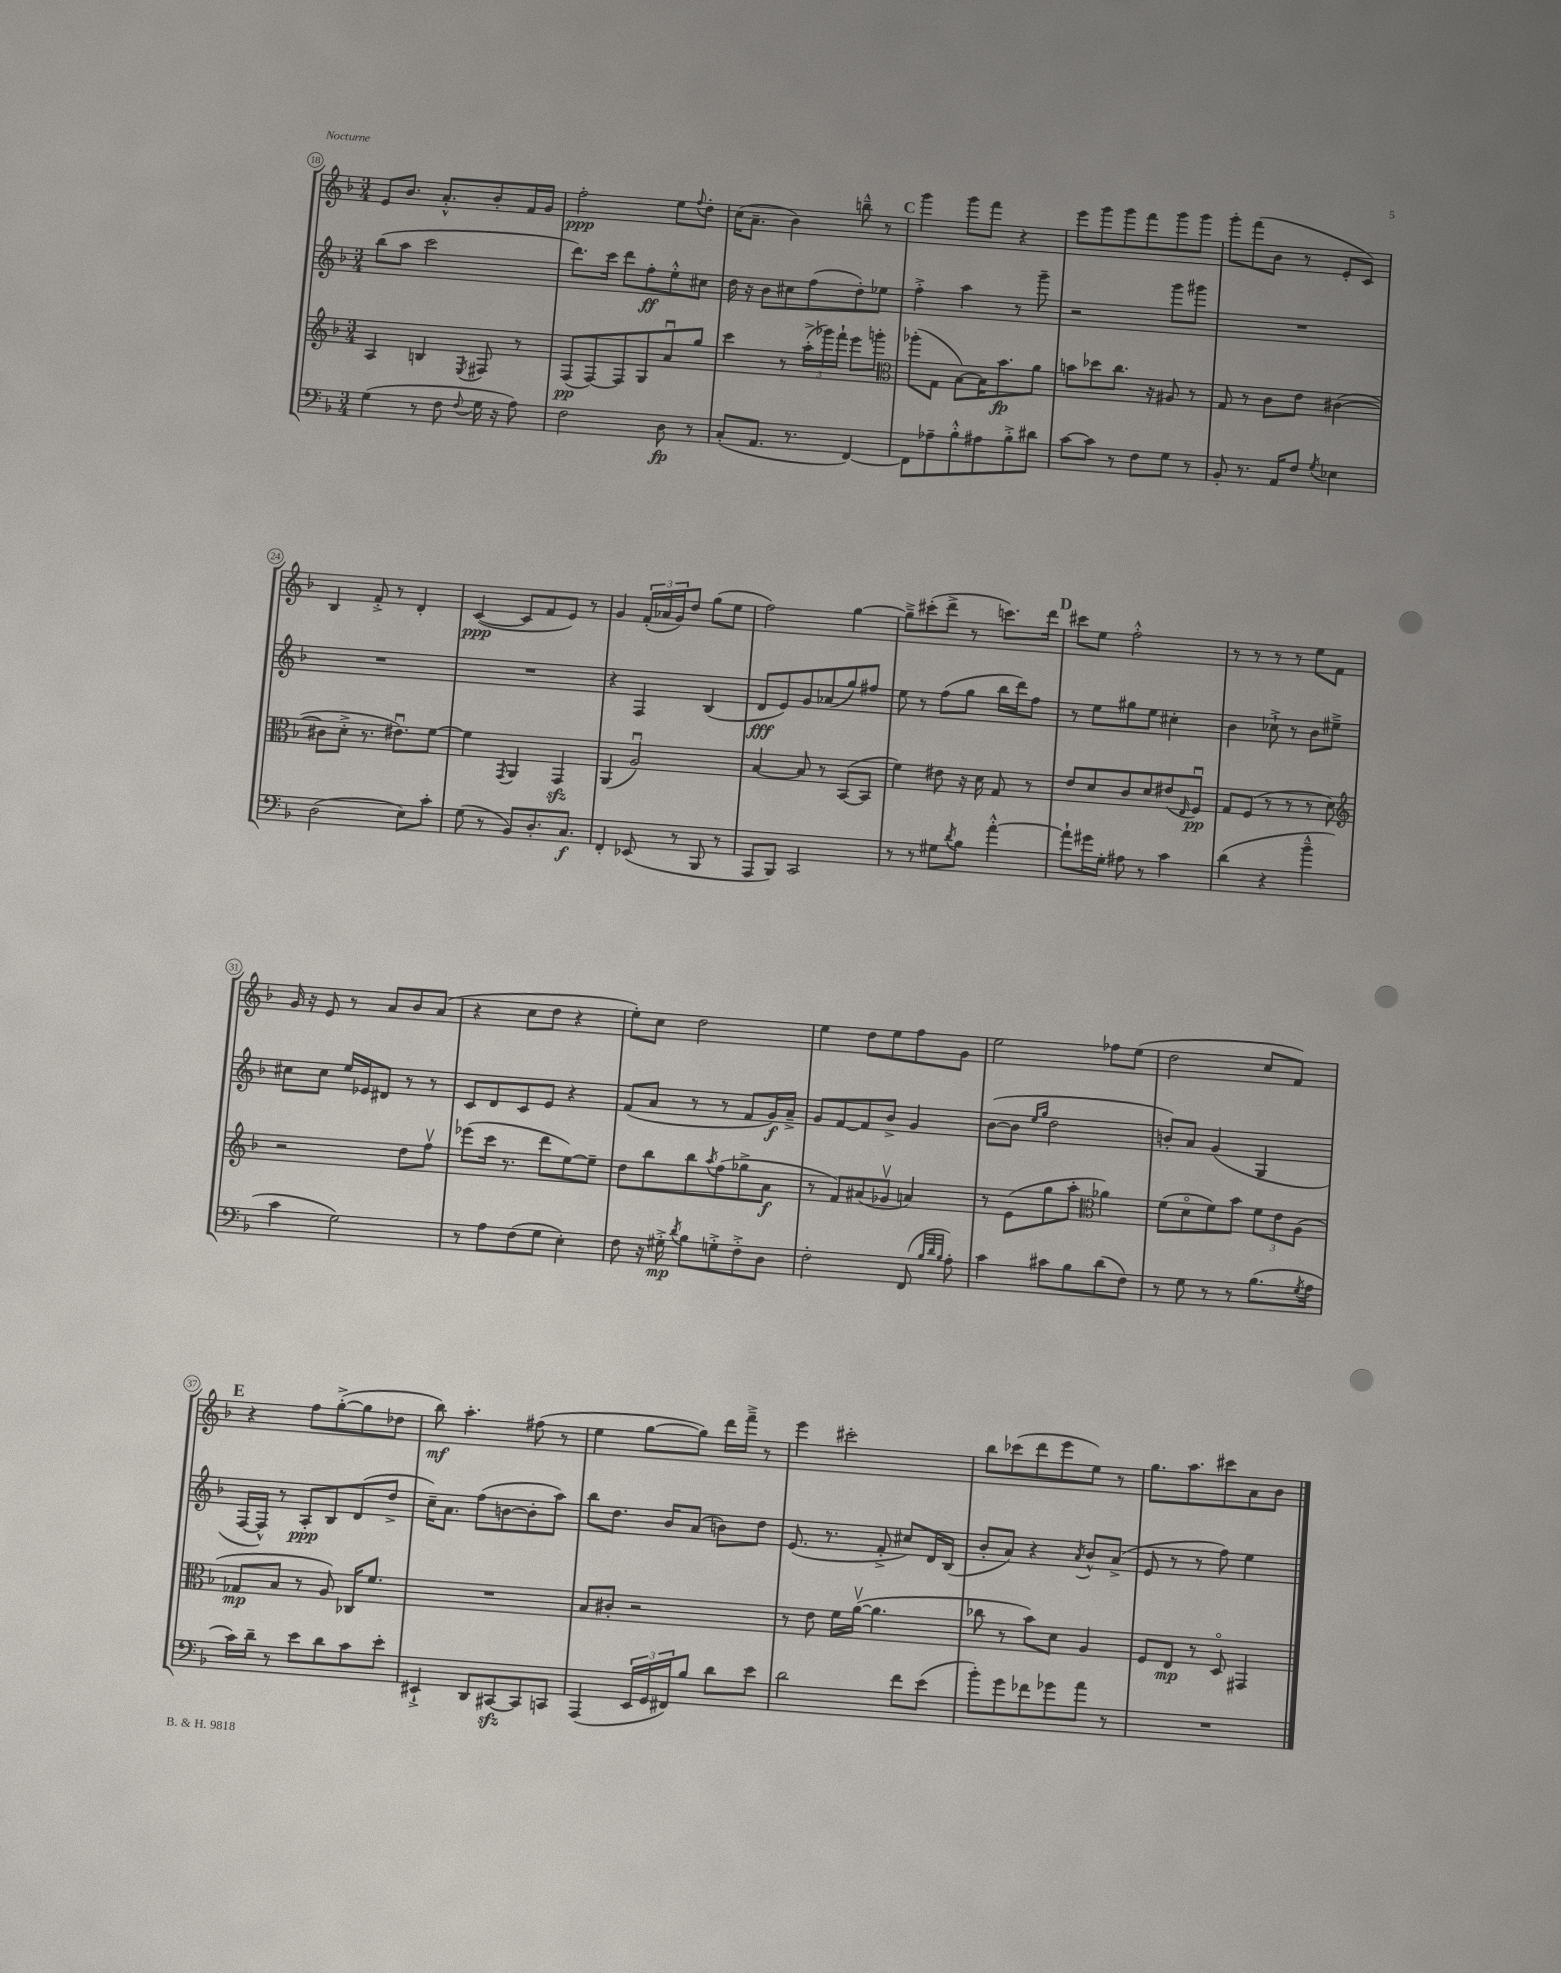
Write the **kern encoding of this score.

**kern	**kern	**kern	**kern
*staff4	*staff3	*staff2	*staff1
*clefF4	*clefG2	*clefG2	*clefG2
*k[b-]	*k[b-]	*k[b-]	*k[b-]
*M3/4	*M3/4	*M3/4	*M3/4
(4G	4A	(8bb-	8e
.	.	8aa	8.b-
8r	4B	2ccc	.
.	.	.	8.a'^^
8F	.	.	.
8qqF	8qE	.	.
16G	8F#	.	8b-'
16r	.	.	.
8A)	8r	.	16f
.	.	.	16g
=	=	=	=
2F	(8F	8.ddd)	2ff'
.	[8F)	.	.
.	.	16ccc	.
.	8F]	8ddd	.
.	8G	8ff'	.
8D	8au	8ee'^^	8ee
.	.	.	8qqff
8r	8gg	8cc#	8dd'
=	=	=	=
(8C'	4ccc	16dd	(16cc
.	.	16r	8.a~
8.AA	.	8b-	.
.	8r	8cc#	4b-)
8.r	.	.	.
.	(24aa'^	(8ff	.
.	24ggg-)	.	.
.	24fff`	.	.
[4FF)	8eee	8dd')	8bb~^^
.	8ggg'	8ee-	8r
=	=	=	=
*	*clefC3	*	*
8FF]	(8aa-'	4ff'^	4ggg
8A-~	8G	.	.
8B-'^^	[8B-)	4aa	8ggg
8A#	16B-]	.	8fff
.	8.b-	.	.
8B-'^	.	8r	4r
8d#	8a	8ggg~	.
=	=	=	=
[8c	8b	2r	8eee
8c]	8dd-	.	8ggg
8r	8.cc	.	8ggg
8F	.	.	8fff
.	16r	.	.
8G	8A#	8ggg	8ggg
8r	8r	8ggg#	8ggg
=	=	=	=
8BB-'	8G	2.r	8ggg'
8.r	8r	.	(8fff
.	8c	.	8b-
16AA	.	.	.
8F	8e	.	8r
8qG	.	.	.
4E-	([4c#	.	8e'
.	.	.	8c)
=	=	=	=
(2D	8c#]	2.r	4B-
.	8d'^	.	.
.	8.r	.	8f'^
.	.	.	8r
.	8.e#u)	.	.
8E)	.	.	4d'
8c'	[8f	.	.
=	=	=	=
(8G	4f]	2.r	([4c
8r	.	.	.
.	8qGG	.	.
8BB-)	4AA	.	8c]
8.D'	.	.	8f
.	4GG	.	8e)
8.C	.	.	.
.	.	.	8r
=	=	=	=
4FF'	(4AA	4r	4g
(8EE-	2Au)	4F	(24f'
.	.	.	24a-
.	.	.	24g)
8r	.	.	8dd
8BBB-	.	(4B-	(8gg
8r	.	.	8ee
=	=	=	=
8AAA	[4B-	8d	2ff)
8BBB-)	.	8e)	.
2CC	8B-]	8g	.
.	8r	(8a-	.
.	([8BB-	8gg)	[4gg
.	8BB-]	8ff#	.
=	=	=	=
8r	4f)	8ee	8gg~^]
8r	.	8r	(8ccc#'
8G#	8e#	(8ff	8ddd^
8qd	.	.	.
8B-	16r	8gg	8r
.	16d	.	.
[4a'^^	8G	16bb-	8.ccc)
.	.	16ddd)	.
.	8r	8ff	.
.	.	.	16ddd
=	=	=	=
8a`]	8e	8r	8ccc#
16g#	8d	8ee	8ee
16G'	.	.	.
8A#	8c	8gg#	2ff'^^
8r	8d	8ee	.
4c	(8e#	4cc#'	.
.	16qqE	.	.
.	8Fu)	.	.
=	=	=	=
(4d	8G	4b-	8r
.	(8F	.	8r
4r	8r	8cc-`^	8r
.	8r	8r	8r
4b-~^^	8r	8b-	8ee
.	8d)	8ee#~^	8f
=	=	=	=
*	*clefG2	*	*
4c	2r	8cc#	16g
.	.	.	16r
.	.	8cc#	8e
2G)	.	16ee	8r
.	.	16e-	.
.	.	8d#	8a
.	8dd	8r	8b-
.	8ffv	8r	(8a
=	=	=	=
8r	(8eee-	8c	4r
8A	16ccc	8d	.
.	8.r	.	.
(8F	.	8c	8cc
8G	8ddd	8e	8dd
4E')	[8ee)	4r	4r
.	8ee~]	.	.
=	=	=	=
8F	8dd	(8f	8ee')
16r	8bb-	8a	8cc
16G#'^	.	.	.
8qd	.	.	.
8B-	8bb-	8r	2dd
.	8qaa	.	.
8G'^	(8ff	8r	.
8F'^	8gg-^	8f	.
8D	8a	16g)	.
.	.	16a~^	.
=	=	=	=
2F'	8r	8g	4ee
.	8f)	[8f	.
.	(8a#	8f]	8dd
.	8g-v	8b-^	8ee
(8FF	4a)	4g	8ff
32qqB-	.	.	.
32qqd	.	.	.
32qqB-	.	.	.
8A')	.	.	8g
=	=	=	=
4c	8r	([8b-	2ee
.	(8e	8b-]	.
.	.	16qqee	.
.	.	16qqgg	.
8c#	8gg	2dd	.
8B-	8aa'	.	.
*	*clefC3	*	*
(8d	4a-)	.	8ff-
8F)	.	.	(8ee
=	=	=	=
8r	(8f	8b')	2dd
8G	8do	8a	.
8r	8f)	(4g	.
8r	8b-	.	.
(8.B-	12f	4G	8cc
.	12e	.	.
.	.	.	8f)
.	(12A	.	.
8qG	.	.	.
16A	.	.	.
=	=	=	=
16c)	8G-	[16F	4r
16d~	.	16F^^])	.
8r	8B-	8r	.
8e	8r	8A'	8ff
8d	8A)	8B-	([8gg'^
8c	16C-	(8d	8gg]
.	8.f	.	.
8e'	.	8dd^	8dd-
=	=	=	=
4EE#`^	2.r	16cc~)	8bb-)
.	.	8.a	.
.	.	.	4.aa'
8DD	.	(8ff	.
[8CC#	.	[8b	.
8CC#]	.	8b']	(8ff#
8CC	.	8aa)	8r
=	=	=	=
(4AAA	8B-	8bb-	4ee
.	8c#'	8.dd	.
24EE	2r	.	[8gg
24GG	.	.	.
.	.	16b-	.
24FF#)	.	.	.
8B-	.	(8a	8gg])
8d	.	8b)	16ddd
.	.	.	16fff~^
8e	.	8dd	8r
=	=	=	=
2d	8r	(8.e	4eee
.	8e	.	.
.	.	8.r	.
.	16f	.	2ccc#'
.	([16av	.	.
.	4.a]	8f'^	.
8f	.	8cc#)	.
(8e	.	16d	.
.	.	(16B-	.
=	=	=	=
8b-')	8cc-	8b-'	8bb-
8g	8r	8a)	(8ccc-
8f-	8b-)	4r	8ddd
8g-	8d	.	8eee
.	.	8qa	.
8a	4A	8b-^^	8ee)
8r	.	(8a^	8r
=	=	=	=
2.r	8F	8e	8.gg
.	8E	8r	.
.	.	.	8.aa
.	8r	8r	.
.	8Do	8ff)	8ccc#
.	4GG#	4ee	8a
.	.	.	8b-
==	==	==	==
*-	*-	*-	*-
